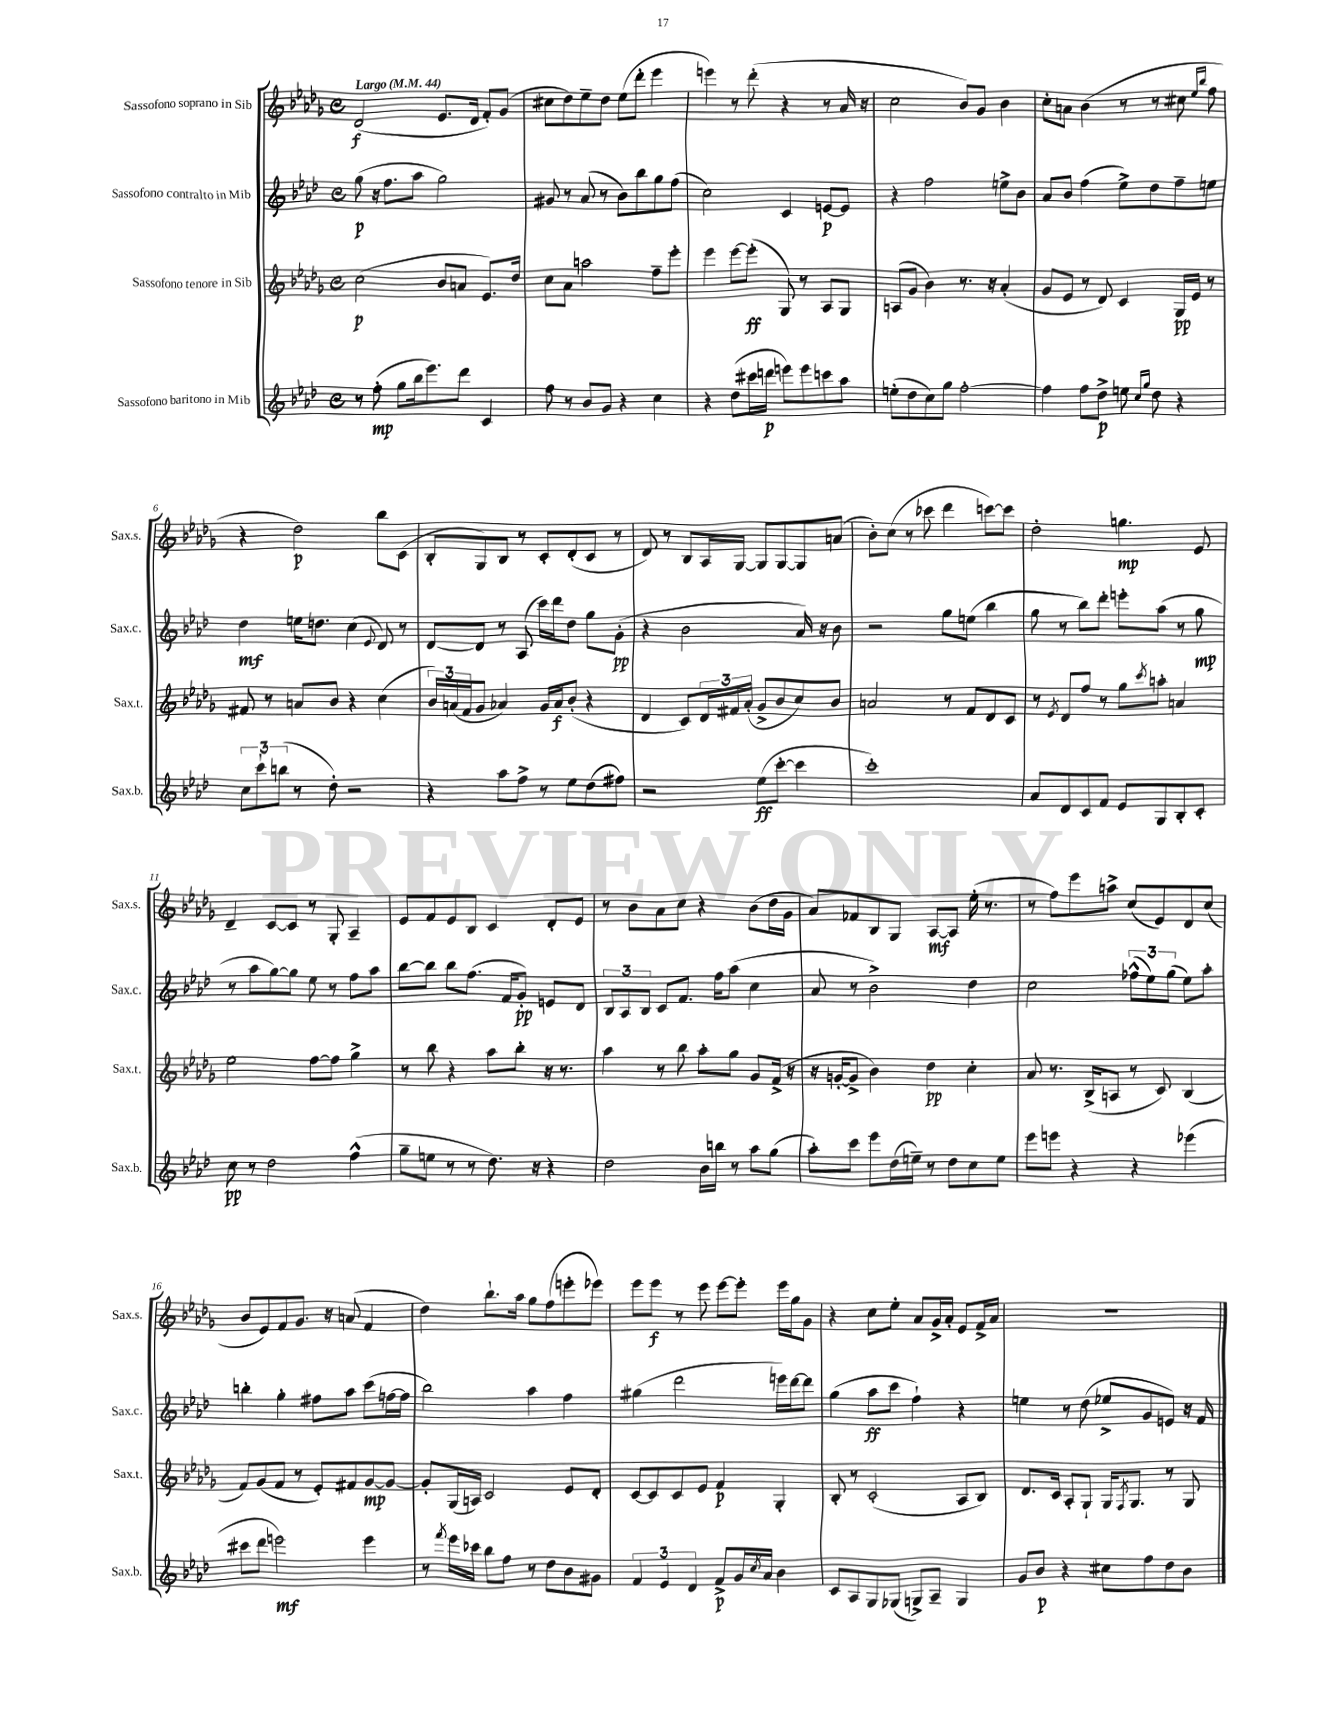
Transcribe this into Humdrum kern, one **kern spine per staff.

**kern	**kern	**kern	**kern
*staff4	*staff3	*staff2	*staff1
*clefG2	*clefG2	*clefG2	*clefG2
*k[b-e-a-d-]	*k[b-e-a-d-g-]	*k[b-e-a-d-]	*k[b-e-a-d-g-]
*M4/4	*M4/4	*M4/4	*M4/4
*met(c)	*met(c)	*met(c)	*met(c)
*MM44	*MM44	*MM44	*MM44
8r	(2cc	(8gg	(2d-
(8ff'	.	16r	.
.	.	8.ff	.
8gg	.	.	.
16bb-	.	8aa-	.
8.eee-)	.	.	.
.	8b-	2gg)	8.e-
8ddd-	8a	.	.
.	.	.	16d-
4c	8.e-)	.	8f')
.	.	.	(8g-
.	16dd-	.	.
=	=	=	=
8ff	8cc	8g#	8cc#
8r	8a-	8r	8dd-)
8b-	2aa	(8a-	8ee-~
8g	.	8r	8dd-
4r	.	8b-)	(8ee-
.	.	8bb-	8ddd-'
4cc	8ff~	8gg	4eee-
.	8eee-'	(8ff	.
=	=	=	=
4r	4eee-	2cc)	4eee)
(8dd-	[8eee-	.	8r
16ccc#	(8eee-']	.	(8ddd-'
16ddd	.	.	.
8eee)	8G-)	4c	4r
8eee	8r	.	.
8ccc	8A-	[8e	8r
8aa-	8G-	8e]	16a-
.	.	.	16r
=	=	=	=
(8ee'	(8A	4r	2cc
8dd-	8g-	.	.
8cc)	4b-)	2ff	.
8gg	.	.	.
[2ff'	8.r	.	8b-)
.	.	.	8g-
.	16r	.	.
.	(4a-'	8ee^	4b-
.	.	8b-	.
=	=	=	=
4ff]	8g-	8a-	8cc'
.	8e-	8b-	8a
8ff	8r	(4ff	(4b-
8dd-^	8d-)	.	.
8ee	4c	8ee-^)	8r
16qqcc	.	.	.
16qqgg	.	.	.
8dd-	.	8dd-	8r
4r	16G-	8ff~	8cc#
.	16e-	.	.
.	.	.	16qqee-
.	.	.	16qqbb-
.	8r	8ee	8ff
=	=	=	=
12cc	8f#	4dd-	4r
12ccc`	.	.	.
.	8r	.	.
(12bb	.	.	.
8r	8a	16ee	2dd-)
.	.	8.dd	.
8dd-')	8b-	.	.
2r	4r	(4cc	.
.	.	8qqe-	.
.	(4cc	8d-)	8bb-
.	.	8r	(8c
=	=	=	=
4r	24b-)	[8d-	8B-'
.	(24a	.	.
.	24f	.	.
.	8g-	8d-]	8G-)
8aa-	4a-)	8r	8B-
8ff^	.	(8A-	8r
8r	16g-	16ccc)	8c'
.	16a-	16ddd-	.
8ee-	(8b-'	8dd-	(8d-'
(8dd-	4r	8gg	8c
8ff#)	.	(8g'	8r
=	=	=	=
2r	4d-	4r	8d-)
.	.	.	8r
.	8c)	2b-	8B-
.	24d-	.	16A-
.	24f#	.	.
.	.	.	[16G-
.	(24a-'	.	.
(8ee-	8g-^	.	8G-]
[8ccc'	8b-	.	[8G-
4ccc]	8cc)	16a-)	8G-]
.	.	16r	.
.	8b-	8b-	(8a
=	=	=	=
1ccc')	2a	2r	8b-')
.	.	.	(8cc
.	.	.	8r
.	.	.	8ccc-
.	8r	8gg	4ddd-
.	8f	(8ee	.
.	8d-	4bb-	[8ccc)
.	8c	.	8ccc]
=	=	=	=
8a-	8r	8gg	2dd-'
.	8qe-	.	.
8d-	8d-	8r	.
8c	8ff	8bb-)	.
8f	8r	8ddd-'	.
8e-	8gg-	8eee'	4.gg
.	8qccc	.	.
8G	8aa'	(8aa-	.
8B-'	4a	8r	.
8c'	.	8gg	8e-
=	=	=	=
8cc	2ee-	8r	4d-~
8r	.	8aa-	.
2dd-	.	[8gg)	[8c
.	.	8gg]	8c]
.	[8ff	8ee-	8r
.	8ff]	8r	8G-'
(4ff^^	4gg-^	8ff	4A-~
.	.	8aa-	.
=	=	=	=
8gg~	8r	[8bb-	8e-
8ee	8bb-	8bb-]	8f
8r	4r	8bb-	8e-
8r	.	(8.ff	8B-
8.dd-)	8aa-	.	4c
.	.	16f	.
.	8bb-'	8g')	.
16r	.	.	.
4r	16r	8e	8d-'
.	8.r	.	.
.	.	8d-	8e-
=	=	=	=
2dd-	4aa-	12B-	8r
.	.	12A-	.
.	.	.	8b-
.	.	12B-	.
.	8r	8c	8a-
.	8bb-	8.f	8cc
16b-	8aa-'	.	4r
16bb	.	16ff	.
8r	8gg-	(8aa-	.
8aa-	8g-	4cc	(8b-
(8gg	(16f^	.	16dd-
.	16r	.	16g-
=	=	=	=
8aa-')	16r	8a-	8a-)
.	[16g'	.	.
8ccc	8g^]	8r	8f-
8eee-	4b-)	2b-^)	8B-
(16dd-	.	.	8G-
16ee~)	.	.	.
8r	4dd-	.	[8A-
8dd-	.	.	8A-]
8cc	4cc'	4dd-	(16ee-'
.	.	.	8.r
8ee	.	.	.
=	=	=	=
8eee-	8a-	2cc	8r
8eee	8.r	.	8ff)
4r	.	.	8eee-
.	(16B-^	.	.
.	8A	.	8aa^
4r	8r	(12ff-^^	(8cc
.	.	12ee-)	.
.	8c)	.	8e-)
.	.	(12gg	.
(4eee-	(4B-	8ee-)	8d-
.	.	8aa-'	(8cc
=	=	=	=
8ccc#	8f)	4bb'	8b-
8ddd-	(8g-	.	8e-)
2eee)	8f	4gg'	8f
.	8r	.	8.g-
.	8e-')	8ff#	.
.	.	.	16r
.	8f#	8aa-	(8a
4eee	[8g-	(8ccc	4f
.	8g-_	[16ff	.
.	.	16ff]	.
=	=	=	=
8r	8g-']	2bb-)	4dd-)
8qfff	.	.	.
16eee-	(16G-	.	.
16ccc-	16A)	.	.
8bb-	2c	.	8.bb-`
8ff	.	.	.
.	.	.	16aa-
8r	.	4aa-	8gg-
8dd-	.	.	(8ff
8b-	8e-	4ff	8eee'
8g#	8d-'	.	8eee-)
=	=	=	=
6f	[8c	(4gg#	8eee-
.	8c]	.	8eee-
6e-	.	.	.
.	8c	2ddd-	8r
6d-	.	.	.
.	8e-	.	8eee-
8f^	4f	.	[8eee-
16g	.	.	8eee-']
8qcc	.	.	.
16a-	.	.	.
4b-	4G-'	16eee)	16eee-
.	.	[16ddd-	16gg-
.	.	8ddd-]	8g-
=	=	=	=
8c	8B-'	(4gg	4r
8A-	8r	.	.
8G	(2c'	8aa-	8cc
(8G-	.	8ccc	8ee-'
8G^)	.	4ff`)	8a-
8A-~	.	.	16g-^
.	.	.	16a-'
4G	8A-	4r	8e-
.	8B-)	.	16f^
.	.	.	16a-
=	=	=	=
8g	8.d-	4ee	1r
8b-	.	.	.
.	16c	.	.
4r	8A-'	8r	.
.	8G-`	(8dd-	.
8cc#	16G-	8ee-^	.
.	8qF	.	.
.	8.G-	.	.
8ff	.	8g	.
8dd-	8r	8e)	.
8b-	8G-	16r	.
.	.	16f	.
==	==	==	==
*-	*-	*-	*-
